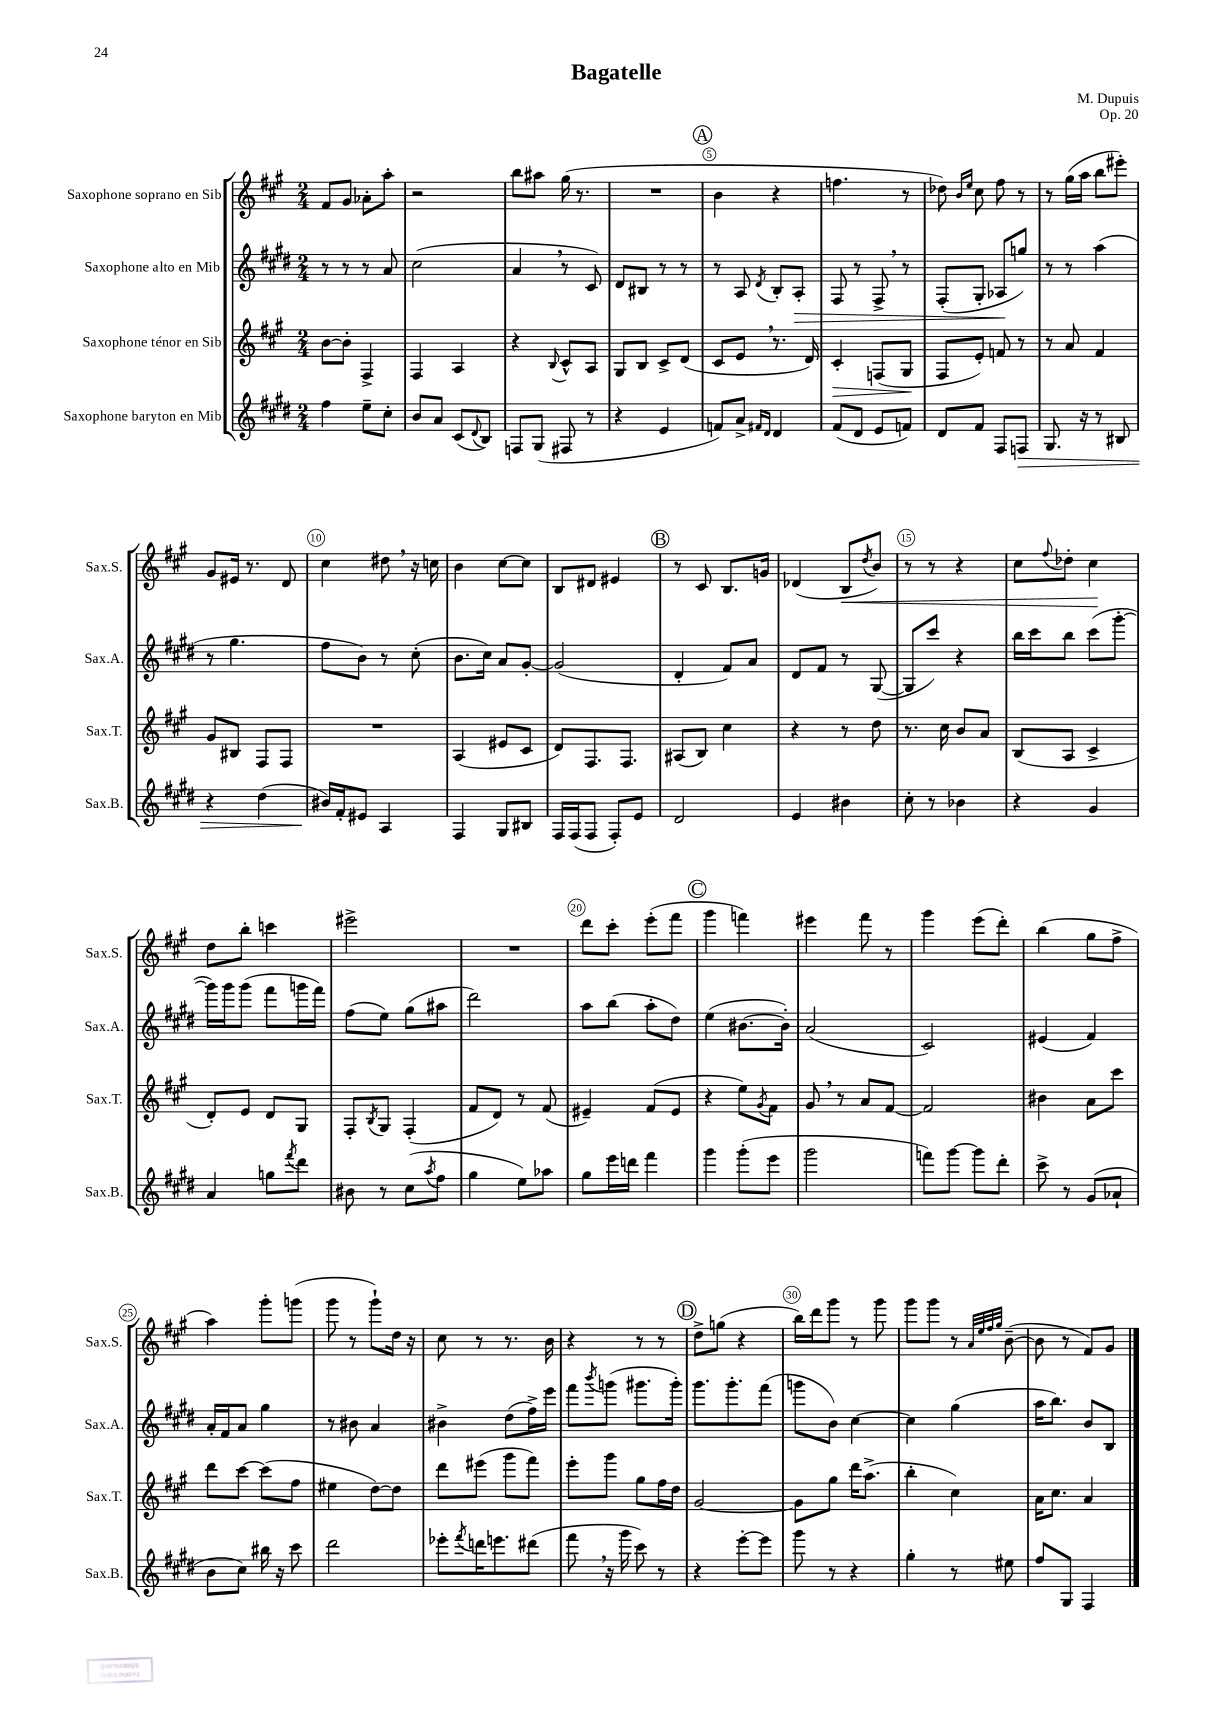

**kern	**dynam	**kern	**dynam	**kern	**dynam	**kern	**dynam
*part4	*part4	*part3	*part3	*part2	*part2	*part1	*part1
*staff4	*staff4	*staff3	*staff3	*staff2	*staff2	*staff1	*staff1
*I"Saxophone baryton en Mib	*	*I"Saxophone ténor en Sib	*	*I"Saxophone alto en Mib	*	*I"Saxophone soprano en Sib	*
*I'Sax.B.	*	*I'Sax.T.	*	*I'Sax.A.	*	*I'Sax.S.	*
*clefG2	*	*clefG2	*	*clefG2	*	*clefG2	*
*k[f#c#g#d#]	*	*k[f#c#g#]	*	*k[f#c#g#d#]	*	*k[f#c#g#]	*
*M2/4	*	*M2/4	*	*M2/4	*	*M2/4	*
=1	=1	=1	=1	=1	=1	=1	=1
4ff#\	.	[8b\L	.	8r	.	8f#/L	.
.	.	8b'\J]	.	8r	.	8g#/J	.
8ee~\L	.	4F#^/	.	8r	.	8a-X'\L	.
8cc#'\J	.	.	.	8a/	.	8aa'\J	.
=2	=2	=2	=2	=2	=2	=2	=2
8b/L	.	4F#/	.	(2cc#\	.	2r	.
8a/J	.	.	.	.	.	.	.
(8c#/L	.	4A/	.	.	.	.	.
8qqd#/	.	.	.	.	.	.	.
8B/J)	.	.	.	.	.	.	.
=3	=3	=3	=3	=3	=3	=3	=3
8Fn/L	.	4r	.	4a,/	.	8bb\L	.
(8G#/J	.	.	.	.	.	8aa#X\J	.
.	.	8qqB/	.	.	.	.	.
8F#X/	.	8c#^^/L	.	8r	.	(16gg#\	.
.	.	.	.	.	.	8.r	.
8r	.	8A/J	.	8c#/)	.	.	.
=4	=4	=4	=4	=4	=4	=4	=4
4r	.	8G#/L	.	8d#/L	.	2r	.
.	.	8B/J	.	8B#X/J	.	.	.
4e/	.	8c#^/L	.	8r	.	.	.
.	.	(8d/J	.	8r	.	.	.
!!LO:REH:place=s1:t=A
=5	=5	=5	=5	=5	=5	=5	=5
8fn/L)	.	8c#/L	.	8r	.	4b\	.
8a^/J	.	8e,/J	.	8A/	.	.	.
16qqf#X/LL	.	.	.	.	.	.	.
16qqd#/JJ	.	.	.	8qd#/	.	.	.
4d#/	.	8.r	.	8B'/L	.	4r	.
!	!	!	!	!	!LO:HP:b	!	!
.	.	.	.	8A'/J	>	.	.
.	.	16d/)	.	.	.	.	.
=6	=6	=6	=6	=6	=6	=6	=6
!	!	!	!LO:HP:b	!	!	!	!
(8f#/L	.	4c#'/	>	8F#/	.	4.ffn\	.
8d#/J	.	.	.	8r	.	.	.
8e/L	.	(8Fn/L	.	8F#^,/	.	.	.
8fn/J)	.	8G#/J	.	8r	.	8r	.
.	.	.	]	.	.	.	.
=7	=7	=7	=7	=7	=7	=7	=7
8d#/L	.	8F#/L	.	(8F#'/L	.	8dd-X\)	.
.	.	.	.	.	.	16qqb/LL	.
.	.	.	.	.	.	16qqee/JJ	.
8f#/J	.	8e'/J)	.	8G#'/J	.	8cc#\	.
8F#/L	.	8fn/	.	8A-X/L	.	8ff#\	.
!	!LO:HP:b	!	!	!	!	!	!
8Fn/J	>	8r	.	8ggn/J)	]	8r	.
=8	=8	=8	=8	=8	=8	=8	=8
8.G#/	.	8r	.	8r	.	8r	.
.	.	8a/	.	8r	.	(16gg#\LL	.
16r	.	.	.	.	.	16aa\JJ	.
8r	.	4f#/	.	(4aa\	.	8bb\L	.
8B#X/	.	.	.	.	.	8eee#X'\J)	.
!!LO:LB:g=z
=9	=9	=9	=9	=9	=9	=9	=9
4r	.	8g#/L	.	8r	.	8g#/L	.
.	.	8B#X/J	.	4.gg#\	.	16e#X/Jk	.
.	.	.	.	.	.	8.r	.
(4dd#\	.	8F#/L	.	.	.	.	.
.	.	8F#/J	.	.	.	8d/	.
=10	=10	=10	=10	=10	=10	=10	=10
16b#X/LL)	.	2r	.	8ff#\L	.	4cc#\	.
16f#'/J	]	.	.	.	.	.	.
8e#X/J	.	.	.	8b\J)	.	.	.
4A/	.	.	.	8r	.	8dd#X,\	.
.	.	.	.	(8cc#'\	.	16r	.
.	.	.	.	.	.	16ccn\	.
=11	=11	=11	=11	=11	=11	=11	=11
4F#/	.	(4A/	.	8.b\L	.	4b\	.
.	.	.	.	16cc#\Jk)	.	.	.
8G#/L	.	8e#X/L	.	8a/L	.	[8cc#\L	.
8B#X/J	.	8c#/J	.	[8g#'/J	.	8cc#\J]	.
=12	=12	=12	=12	=12	=12	=12	=12
16F#/LL	.	8d/L)	.	(2g#/]	.	8B/L	.
(16F#/J	.	.	.	.	.	.	.
8F#/J	.	8.F#/	.	.	.	8d#X/J	.
8F#'/L)	.	.	.	.	.	4e#X/	.
.	.	8.F#/J	.	.	.	.	.
8e/J	.	.	.	.	.	.	.
!!LO:REH:place=s1:t=B
=13	=13	=13	=13	=13	=13	=13	=13
2d#/	.	(8A#X/L	.	4d#'/	.	8r	.
.	.	8B/J)	.	.	.	8c#/	.
.	.	4cc#\	.	8f#/L)	.	8.B/L	.
.	.	.	.	8a/J	.	.	.
.	.	.	.	.	.	16gn/Jk	.
=14	=14	=14	=14	=14	=14	=14	=14
4e/	.	4r	.	8d#/L	.	(4d-X/	.
.	.	.	.	8f#/J	.	.	.
!	!	!	!	!	!	!	!LO:HP:b
4b#X\	.	8r	.	8r	.	8B/L	<
.	.	.	.	.	.	8qdd/	.
.	.	8dd\	.	([8G#/	.	8b/J)	.
=15	=15	=15	=15	=15	=15	=15	=15
8cc#'\	.	8.r	.	8G#/L]	.	8r	.
8r	.	.	.	8ccc#/J)	.	8r	.
.	.	16cc#\	.	.	.	.	.
4b-X\	.	8b/L	.	4r	.	4r	.
.	.	8a/J	.	.	.	.	.
=16	=16	=16	=16	=16	=16	=16	=16
4r	.	(8B/L	.	16bb\LL	.	8cc#\L	.
.	.	.	.	16ccc#\J	.	.	.
.	.	.	.	.	.	8qqff#/	.
.	.	8A/J	.	8bb\J	.	8dd-X'\J	.
4g#/	.	4c#^/	.	(8ccc#\L	.	4cc#\	.
.	.	.	.	[8ggg#'\J	.	.	.
.	.	.	.	.	.	.	[
!!LO:LB:g=z
=17	=17	=17	=17	=17	=17	=17	=17
4a/	.	8d'/L)	.	16ggg#\LL])	.	8dd\L	.
.	.	.	.	16ggg#\J	.	.	.
.	.	8e/J	.	(8ggg#\J	.	8bb'\J	.
8ggn\L	.	8d/L	.	8fff#\L	.	4cccn\	.
8qfff#/	.	.	.	.	.	.	.
8ddd#\J	.	8G#/J	.	16gggn\L	.	.	.
.	.	.	.	16fff#\JJ)	.	.	.
=18	=18	=18	=18	=18	=18	=18	=18
8b#X\	.	8F#'/L	.	(8ff#\L	.	2eee#X^\	.
.	.	8qB/	.	.	.	.	.
8r	.	8G#/J	.	8ee\J)	.	.	.
(8cc#\L	.	(4F#'/	.	(8gg#\L	.	.	.
8qaa/	.	.	.	.	.	.	.
8ff#\J	.	.	.	8aa#X\J	.	.	.
=19	=19	=19	=19	=19	=19	=19	=19
4gg#\	.	8f#/L	.	2ddd#\)	.	2r	.
.	.	8d/J)	.	.	.	.	.
8ee\L)	.	8r	.	.	.	.	.
8aa-X\J	.	(8f#/	.	.	.	.	.
=20	=20	=20	=20	=20	=20	=20	=20
8gg#\L	.	4e#X~/)	.	8aa\L	.	8ddd\L	.
16eee\L	.	.	.	(8bb\J	.	8ccc#'\J	.
16dddn\JJ	.	.	.	.	.	.	.
4fff#\	.	(8f#/L	.	8aa'\L	.	(8eee'\L	.
.	.	8e#/J	.	8dd#\J)	.	8fff#\J	.
!!LO:REH:place=s1:t=C
=21	=21	=21	=21	=21	=21	=21	=21
4ggg#\	.	4r	.	(4ee\	.	4ggg#\	.
(8ggg#'\L	.	8ee\L)	.	[8.b#X\L	.	4fffn\)	.
.	.	8qg#/	.	.	.	.	.
8eee\J	.	8f#\J	.	.	.	.	.
.	.	.	.	16b#'\Jk])	.	.	.
=22	=22	=22	=22	=22	=22	=22	=22
2ggg#\	.	8g#,/	.	(2a/	.	4eee#X\	.
.	.	8r	.	.	.	.	.
.	.	8a/L	.	.	.	8fff#\	.
.	.	[8f#/J	.	.	.	8r	.
=23	=23	=23	=23	=23	=23	=23	=23
8fffn\L)	.	2f#/]	.	2c#/)	.	4ggg#\	.
[8ggg#\J	.	.	.	.	.	.	.
8ggg#\L]	.	.	.	.	.	(8eee\L	.
8ddd#'\J	.	.	.	.	.	8ddd'\J)	.
=24	=24	=24	=24	=24	=24	=24	=24
8ccc#^\	.	4b#X\	.	(4e#X/	.	(4bb\	.
8r	.	.	.	.	.	.	.
(8g#/L	.	8a\L	.	4f#/)	.	8gg#\L	.
8a-X`/J	.	8ccc#\J	.	.	.	8ff#^\J	.
!!LO:LB:g=z
=25	=25	=25	=25	=25	=25	=25	=25
8b\L	.	8ddd\L	.	16a'/LL	.	4aa\)	.
.	.	.	.	16f#/J	.	.	.
8cc#\J)	.	[8ccc#\J	.	8a/J	.	.	.
16bb#X\	.	(8ccc#\L]	.	4gg#\	.	8ggg#'\L	.
16r	.	.	.	.	.	.	.
8ccc#\	.	8ff#\J	.	.	.	(8gggn\J	.
=26	=26	=26	=26	=26	=26	=26	=26
2ddd#\	.	4ee#X\	.	8r	.	8ggg#\	.
.	.	.	.	8b#X\	.	8r	.
.	.	[8dd\L)	.	4a/	.	8ggg#`\L)	.
.	.	8dd\J]	.	.	.	16dd\Jk	.
.	.	.	.	.	.	16r	.
=27	=27	=27	=27	=27	=27	=27	=27
8eee-X'\L	.	8ddd\L	.	4b#X^\	.	8cc#\	.
8qfff#/	.	.	.	.	.	.	.
16dddn\K	.	(8eee#X\J	.	.	.	8r	.
8.eeen\	.	.	.	.	.	.	.
.	.	8ggg#\L	.	(8dd#\L	.	8.r	.
(8ddd#X\J	.	8fff#\J)	.	16ff#^\L)	.	.	.
.	.	.	.	16eee\JJ	.	16b\	.
=28	=28	=28	=28	=28	=28	=28	=28
8fff#,\	.	8eee'\L	.	8fff#\L	.	4r	.
.	.	.	.	8qbbb/	.	.	.
16r	.	8ggg#\J	.	(8gggn\J	.	.	.
16ggg#\	.	.	.	.	.	.	.
8ccc#\)	.	8gg#\L	.	8.ggg#X\L	.	8r	.
8r	.	16ff#\L	.	.	.	8r	.
.	.	16dd\JJ	.	16ggg#'\Jk)	.	.	.
!!LO:REH:place=s1:t=D
=29	=29	=29	=29	=29	=29	=29	=29
4r	.	[2g#/	.	8.ggg#\L	.	8dd^\L	.
.	.	.	.	.	.	(8ggn\J	.
.	.	.	.	8.ggg#'\	.	.	.
[8eee'\L	.	.	.	.	.	4r	.
8eee\J]	.	.	.	(8fff#\J	.	.	.
=30	=30	=30	=30	=30	=30	=30	=30
8ggg#\	.	8g#\L]	.	8gggn\L	.	16bb\LL)	.
.	.	.	.	.	.	16ddd\J	.
8r	.	8gg#\J	.	8b\J)	.	8ggg#\J	.
4r	.	16ddd\KL	.	[4cc#\	.	8r	.
.	.	(8.aa^\J	.	.	.	.	.
.	.	.	.	.	.	8ggg#\	.
=31	=31	=31	=31	=31	=31	=31	=31
4gg#'\	.	4bb'\	.	4cc#\]	.	8ggg#\L	.
.	.	.	.	.	.	8ggg#\J	.
8r	.	4cc#\)	.	(4gg#\	.	8r	.
.	.	.	.	.	.	32qqa/LLL	.
.	.	.	.	.	.	32qqee/	.
.	.	.	.	.	.	32qqff#/	.
.	.	.	.	.	.	32qqgg#/JJJ	.
8ee#X\	.	.	.	.	.	([8b~\	.
=32	=32	=32	=32	=32	=32	=32	=32
8ff#/L	.	16a\KL	.	16aa\KL	.	8b\]	.
.	.	8.cc#\J	.	8.bb\J)	.	.	.
8G#/J	.	.	.	.	.	8r	.
4F#/	.	4a/	.	8b/L	.	8f#/L)	.
.	.	.	.	8B/J	.	8g#/J	.
==	==	==	==	==	==	==	==
*-	*-	*-	*-	*-	*-	*-	*-
